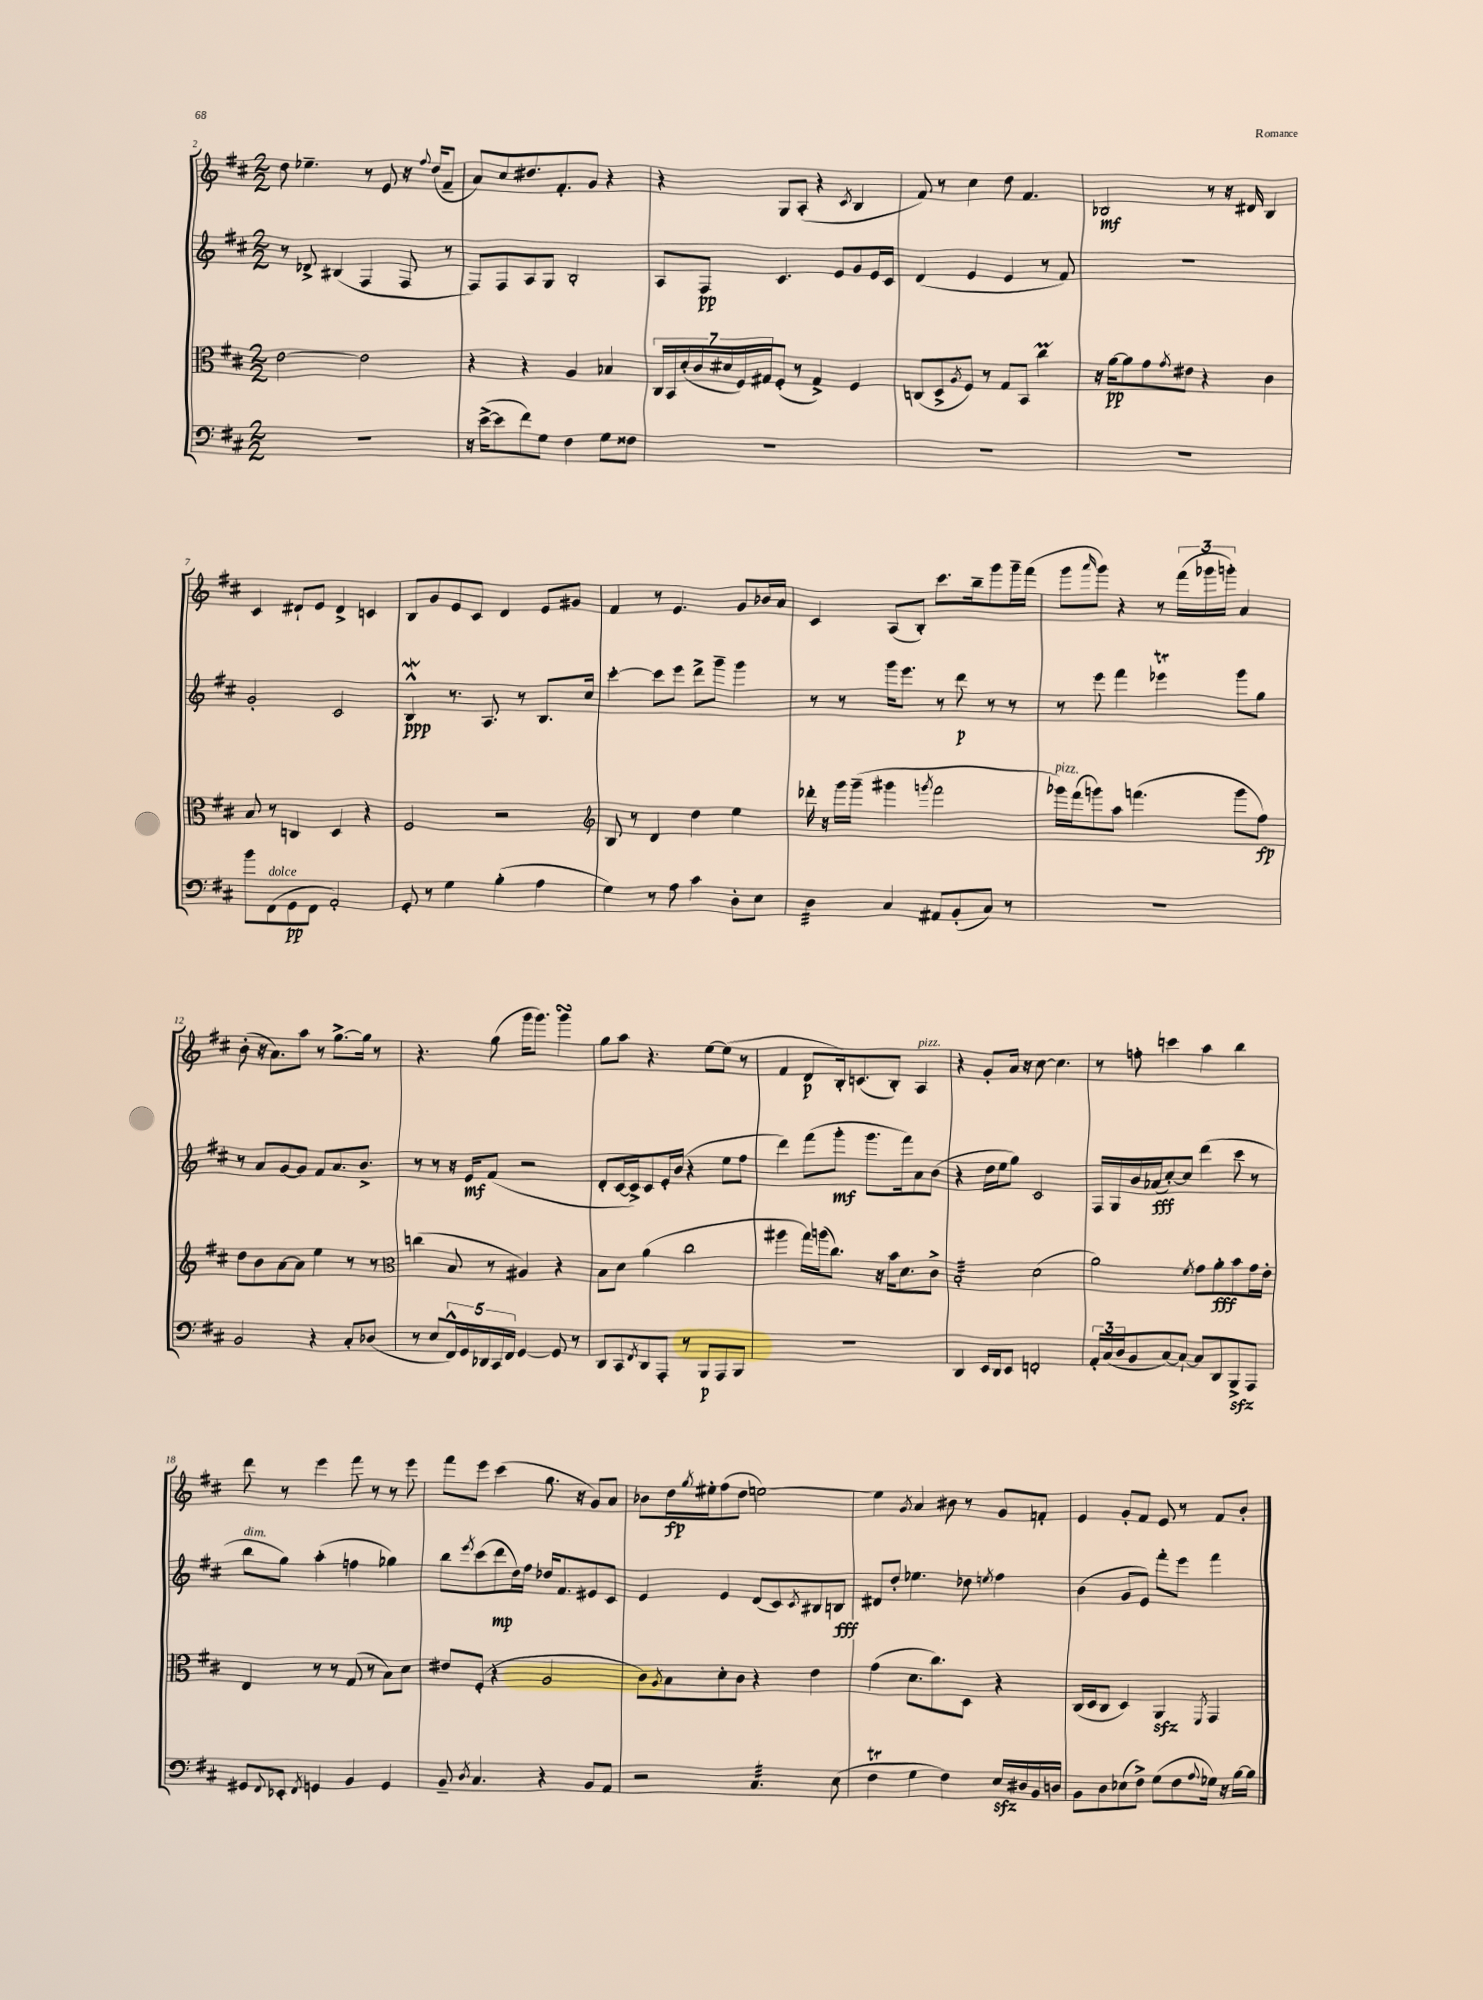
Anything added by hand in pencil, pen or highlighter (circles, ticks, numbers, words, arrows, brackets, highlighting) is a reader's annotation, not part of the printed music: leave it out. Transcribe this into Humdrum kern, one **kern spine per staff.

**kern	**kern	**kern	**kern
*staff4	*staff3	*staff2	*staff1
*clefF4	*clefC3	*clefG2	*clefG2
*k[f#c#]	*k[f#c#]	*k[f#c#]	*k[f#c#]
*M2/2	*M2/2	*M2/2	*M2/2
1r	[2e	8r	8dd
.	.	8d-^	4.ee-~
.	.	(4B#	.
.	2e]	4F#	8r
.	.	.	8e
.	.	8F#	16r
.	.	.	8qqff#
.	.	.	(16dd
.	.	8r	8f#~
=	=	=	=
16r	4r	8F#)	8a)
([16e^	.	.	.
8e]	.	8F#	8cc#
8f#)	4r	8A	8.dd#
8G	.	8G	.
.	.	.	8.f#'
4F#	4A	2B'	.
.	.	.	8g
8G	4B-	.	4r
8F##	.	.	.
=	=	=	=
1r	28C#	8A	4r
.	28BB	.	.
.	(28d'	.	.
.	28c#	.	.
.	.	8F#	.
.	28d#	.	.
.	28F#)	.	.
.	28G#	.	.
.	(8F#'	4.c#	8G
.	8r	.	(8A'
.	4G#^)	.	4r
.	.	8e	.
.	.	.	8qc#
.	4F#	8g	4B
.	.	16e	.
.	.	16c#	.
=	=	=	=
1r	(8C	(4d	8f#)
.	8D^	.	8r
.	8qA	.	.
.	8F#)	4e	4cc#
.	8r	.	.
.	8G	4e	8dd
.	8BB	.	4.f#
.	4cc#	8r	.
.	.	8f#)	.
=	=	=	=
1r	16r	1r	2B-
.	[16a	.	.
.	8a]	.	.
.	8g	.	.
.	8qg	.	.
.	8e#	.	.
.	4r	.	8r
.	.	.	16r
.	.	.	16d#
.	4c#	.	4B-
=	=	=	=
8b	8B	2g'	4c#
(8FF#	8r	.	.
8GG	4C	.	8d#`
8FF#	.	.	8e
2AA')	4D	2c#	4d#^
.	4r	.	4c
=	=	=	=
8GG'	2F#	4B^^	8B
8r	.	.	8g
4G	.	8.r	8e
.	.	.	8c#
.	.	8.A	.
(4B'	2r	.	4d
.	.	8r	.
4A	.	8.B	8e
.	.	.	8g#
.	.	16cc#	.
=	=	=	=
*	*clefG2	*	*
4G)	8B	[4ccc#'	4f#
.	8r	.	.
8r	4d	8ccc#]	8r
8A	.	8eee	4.e
4c#	4dd	8ddd^	.
.	.	8ggg~	.
8D'	4ee	4ggg	8g
8E	.	.	16b-
.	.	.	16a
=	=	=	=
4D	16ddd-'	8r	4c#
.	16r	.	.
.	16ggg	8r	.
.	(16ggg~	.	.
4C#	4ggg#	16ggg	(8A
.	.	8.eee	.
.	.	.	8B')
.	8qggg	.	.
8AA#	2fff#	8r	8.ccc#
(8BB'	.	8ddd	.
.	.	.	16bb~
8C#)	.	8r	8ggg
8r	.	8r	16ggg~
.	.	.	(16fff#
=	=	=	=
1r	16ggg-)	8r	8ggg
.	(16fff#	.	.
.	.	.	16qqaaa
.	8ggg)	8eee	8ggg)
.	8aa	4fff#	4r
.	(4.fff	.	.
.	.	4eee-	8r
.	.	.	(24fff#
.	.	.	24ggg-
.	.	.	24ggg')
.	8ggg	8ggg	4a
.	8ff#)	8gg	.
=	=	=	=
2BB	8dd	8r	(8b'
.	8b	8a	16r
.	.	.	8.a)
.	[8a	[8g	.
.	8a]	8g]	8aa
4r	4ee	8f#	8r
.	.	8.a	[8.gg^
8C#'	8r	.	.
.	.	8.b^	16gg]
(8D-	8r	.	8r
=	=	=	=
*	*clefC3	*	*
8r	(4cc	8r	4.r
8E	.	8r	.
20FF#^^)	8B	16r	.
20GG	.	.	.
.	.	16e	.
20DD-	.	.	.
.	8r	(8f#	(8gg
20CC#	.	.	.
20FF#	.	.	.
[4GG	4A#)	2r	16ggg
.	.	.	8.ggg)
8GG]	4r	.	4ggg
8r	.	.	.
=	=	=	=
8DD	8B	8d'	8gg
8CC#	8d	[16c#	8aa
.	.	16c#^])	.
8qFF#	.	.	.
8DD	(4a	8c#	4.r
8AAA'	.	16e'	.
.	.	(16b	.
8r	2cc#	4r	.
8BBB	.	.	[8ee
8AAA	.	8ee	(8ee]
8BBB	.	8ff#	8r
=	=	=	=
1r	4aa#	4ddd)	4f#
.	16gg)	(8fff#	8d
.	(16aa	.	.
.	8.cc#)	8ggg'	16B')
.	.	.	(8.c
.	.	8.ggg	.
.	16r	.	.
.	16b	.	8B')
.	8.d	16fff#)	.
.	.	8a	4A
.	8c#^	(8b	.
=	=	=	=
4DD	2B'	4r	4r
16EE	.	16dd	8g'
16DD	.	16ee	.
8EE	.	8gg)	16a
.	.	.	16r
2FF'	(2d	2c#	[8cc#
.	.	.	4.cc#]
=	=	=	=
24AA'	2a)	16F#	8r
(24C#	.	.	.
.	.	16G	.
24D	.	.	.
8BB	.	16b	8ff'
.	.	(16a-	.
[8C#)	.	[8cc#')	4ccc
8C#`_	.	8cc#]	.
.	8qf#	.	.
8C#]	8g	(4ddd	4aa
8DD	8a'	.	.
8BBB^	8b	8ccc#	4bb
8AAA	16g	8r	.
.	16e'	.	.
=	=	=	=
8GG#	4E	8bb	8ddd
8qqFF#	.	.	.
8EE-'	.	8gg)	8r
8qFF#	.	.	.
4GG	8r	(4aa'	4eee
.	8r	.	.
4BB	(8G	4ff	8fff#
.	8r	.	8r
4GG	8B)	4gg-)	8r
.	8d	.	8eee
=	=	=	=
8BB~	8e#	8bb	8fff#
8qD	.	8qeee	.
4.C#	(8F#'	(8ccc#	8eee
.	4r	8ddd	(4ccc#
.	.	16dd)	.
.	.	16ff#	.
4r	2A	16dd-	8.gg
.	.	8.f#	.
.	.	.	16r
8BB	.	8e#	8g)
8AA	.	8c#	8a
=	=	=	=
2r	8c#)	4e	8b-
.	8qA	.	.
.	8B	.	16dd
.	.	.	8qgg
.	.	.	16ee#'
.	8d'	4e	(8ff#
.	8c#	.	8dd
4.C#	4r	(8d	[2ee)
.	.	8c#)	.
.	.	8qc#	.
.	4e	8B#	.
(8E	.	8B	.
=	=	=	=
4F#	(4g	8d#	4ee]
.	.	8dd'	.
.	.	.	8qg
4G	8.d	4.ee-	4a
.	8.cc#)	.	.
4F#)	.	.	8b#
.	8D	8dd-	8r
.	.	8qee	.
16E	4r	4ff#	8g
16D#	.	.	.
16BB	.	.	8f'
16D	.	.	.
=	=	=	=
8BB	(16C#	(4b	4e
.	16D	.	.
8D	8C#	.	.
(8E-	4D)	8g	8g'
8F#^)	.	8e)	8f#
(8G	4AA	8fff#'	8e
8F#	.	8eee	8r
8qqA	8qFF#	.	.
16G-)	4GG	4fff#	8f#
16r	.	.	.
[16B	.	.	8b'
16B]	.	.	.
==	==	==	==
*-	*-	*-	*-
